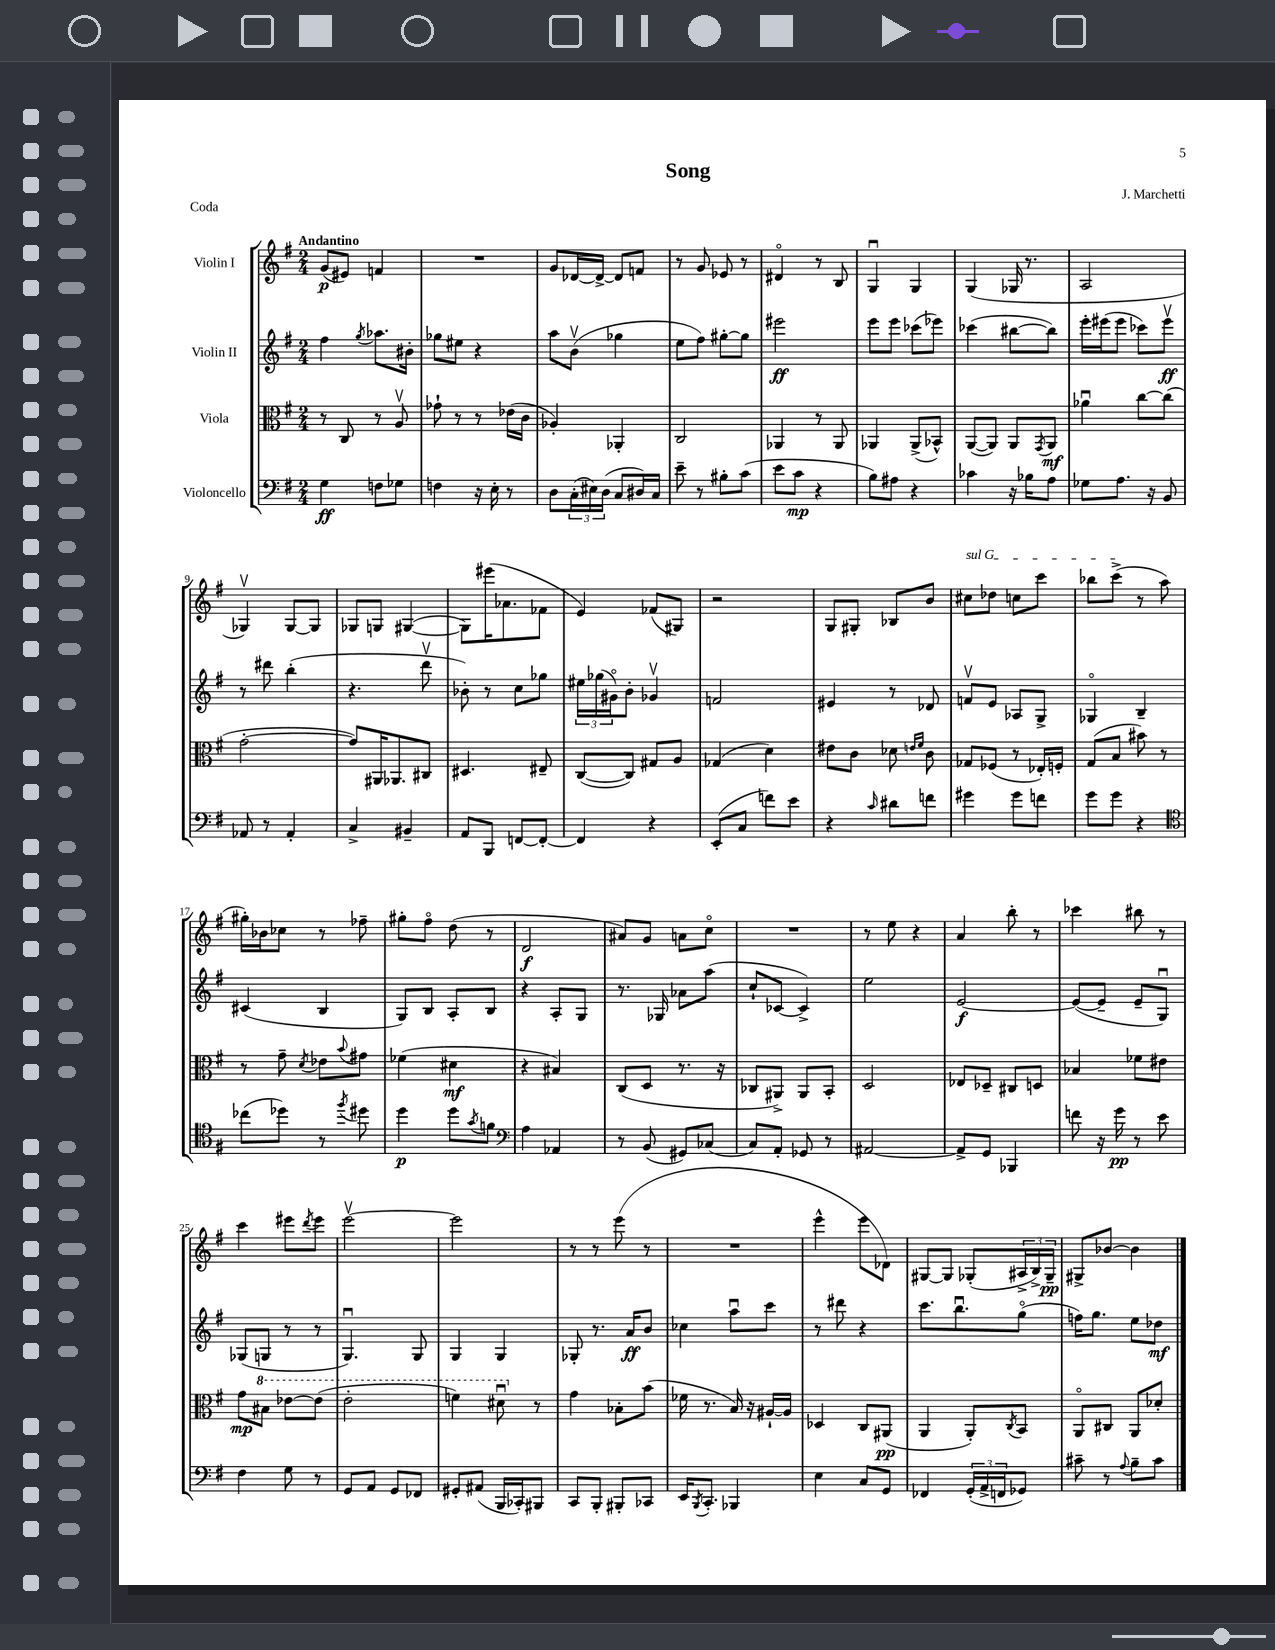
\header { title = "Song" composer = "J. Marchetti" piece = "Coda" }
<<
\new StaffGroup <<
\new Staff = "s0" \with { instrumentName = "Violin I" } {
    \clef treble \key g \major \numericTimeSignature \time 2/4 \tempo "Andantino"
    g'8\p( eis'8) f'4 |
    R2 |
    g'8 des'16~ des'16~-> des'8 f'8 |
    r8 g'8 ees'8 r8 |
    dis'4\flageolet r8 b8 |
    g4\downbow g4 |
    g4( ges16 r8. |
    a2 |
    ges4\upbow) ges8~ ges8 |
    ges8 g8 gis4~( |
    gis8) eis'''16( aes'8. fes'8 |
    e'4) fes'8( gis8) |
    r2 |
    g8 gis8-. bes8 b'8 |
    \once \override TextSpanner.bound-details.left.text = \markup { \italic "sul G" } cis''8\startTextSpan des''8 c''8 c'''8 |
    bes''8 c'''8->\stopTextSpan( r8 a''8 |
    gis''16-.) bes'16 ces''8 r8 fes''8-- |
    gis''8-. fis''8\flageolet d''8( r8 |
    d'2\f |
    ais'8) g'8 a'8 c''8\flageolet |
    R2 |
    r8 e''8 r4 |
    a'4 b''8-. r8 |
    ces'''4 bis''8 r8 |
    c'''4 eis'''8 \acciaccatura { d'''8 } eis'''8 |
    e'''2~\upbow |
    e'''2 |
    r8 r8 e'''8( r8 |
    R2 |
    e'''4-^ e'''8 des'8) |
    gis8~ gis8 ges8-.( \tuplet 3/2 { ais16-> b16->) ges16--\pp } |
    gis8-> bes'8~ bes'4 \bar "|." |
}
\new Staff = "s1" \with { instrumentName = "Violin II" } {
    \clef treble \key g \major \numericTimeSignature \time 2/4
    fis''4 \acciaccatura { g''8 } aes''8. bis'16-. |
    ges''8 eis''8 r4 |
    a''8 b'8\upbow( ges''4 |
    e''8 fis''8) gis''8~-. gis''8 |
    eis'''2\ff |
    e'''8 e'''8 ces'''8( ees'''8) |
    ces'''4( bis''8~ bis''8) |
    e'''16-. eis'''16( eis'''8 ces'''8) eis'''8\upbow\ff |
    r8 dis'''8 b''4-.( |
    r4. d'''8\upbow |
    bes'8-.) r8 c''8 ges''8 |
    \tuplet 3/2 { eis''16 ges''16( gis'16\flageolet) } b'8-. ges'4\upbow |
    f'2 |
    eis'4 r8 des'8 |
    f'8\upbow e'8 aes8 g8-> |
    ges4\flageolet b4-- |
    cis'4( b4 |
    g8) b8 a8-. b8 |
    r4 a8-. g8 |
    r8. ges16 aes'8 a''8( |
    c''8-! ces'8~ ces'4->) |
    e''2 |
    e'2~\f |
    e'8~( e'8-- e'8-- g8\downbow) |
    ges8( g8 r8 r8 |
    g4.\downbow) g8 |
    g4 g4 |
    ges8-. r8. a'16\ff b'8 |
    ces''4 a''8\downbow c'''8 |
    r8 dis'''8 r4 |
    c'''8. b''8.\downbow g''8\flageolet( |
    f''16) g''8. e''8 des''8\mf \bar "|." |
}
\new Staff = "s2" \with { instrumentName = "Viola" } {
    \clef alto \key g \major \numericTimeSignature \time 2/4
    r8 c8 r8 a8\upbow |
    ges'8-! r8 r8 ees'16( c'16 |
    aes4-.) aes,4-. |
    c2 |
    aes,4 r8 aes,8 |
    aes,4 aes,8->( bes,8-^) |
    a,8~( a,8) a,8 \acciaccatura { g,8 } a,8\mf |
    aes'4\downbow c''8~ c''8( |
    g'2~-. |
    g'8) ais,16 aes,8. cis8 |
    dis4. eis8-- |
    c8~( c8) gis8 a8 |
    ges4( d'4) |
    eis'8 c'8 des'8 \grace { e'16 fis'16 } c'8 |
    ges8 fes8( r8 ees16-.) f16-. |
    g8( b8 bis'8) r8 |
    r8 g'8-- \acciaccatura { d'8 } ees'8 \appoggiatura { b'8 } gis'8 |
    fes'4( dis'4\mf |
    r4 bis4) |
    c8( d8 r8. r16 |
    ces8 ais,8->) ais,8 b,8-. |
    d2 |
    ees8 des8-- cis8 d8 |
    bes4 fes'8 eis'8 |
    g'8\mp \ottava #1 bis'8 ees''8~ ees''8( |
    e''2-. |
    f''4) dis''8\downbow \ottava #0 r8 |
    g'4 bes8-. b'8( |
    fes'16 r8. b16) r16 ais16~-! ais16 |
    des4 c8 ais,8\pp( |
    a,4 a,8-.) \acciaccatura { c8 } b,8 |
    a,8\flageolet cis8 a,8 des'8-. \bar "|." |
}
\new Staff = "s3" \with { instrumentName = "Violoncello" } {
    \clef bass \key g \major \numericTimeSignature \time 2/4
    g4\ff f8 ges8 |
    f4 r16 e16-. r8 |
    d8 \tuplet 3/2 { c16-.( eis16) d16( } c8 dis16) c16 |
    e'8-- r8 bis8-. c'8( |
    e'8 c'8\mp r4 |
    b8) ais8 r4 |
    ces'4 r16 bes16 a8 |
    ges8 a8. r16 b,8 |
    aes,8 r8 aes,4-. |
    c4-> bis,4-- |
    a,8 b,,8 f,8~ f,8~-. |
    f,4 r4 |
    e,8-.( c8 f'8) e'8 |
    r4 \grace { c'16 } dis'8 f'8 |
    gis'4 gis'8 f'8 |
    g'8 g'8 r4 |
    \clef tenor ces''8( des''8) r8 \acciaccatura { fis''8 } dis''8 |
    d''4\p d''8 \acciaccatura { g'8 } f'8 |
    \clef bass a4 aes,4 |
    r8 b,8( gis,8) ces8( |
    c8) a,8-. ges,8 r8 |
    ais,2~ |
    ais,8-> g,8 bes,,4 |
    f'8 r16 g'16\pp r8 e'8 |
    fis4 g8 r8 |
    g,8 a,8 g,8 fes,8 |
    gis,8-. ais,8( b,,16 ces,16-.) bis,,8 |
    c,8 b,,8-. bis,,8-. ces,8 |
    e,16 \acciaccatura { b,,8 } c,8.-. bes,,4 |
    e4 c8 g,8 |
    fes,4 \tuplet 3/2 { g,16-.( a,16-> f,16 } ges,8) |
    cis'8-- r8 \appoggiatura { a8 } b8-- cis'8 \bar "|." |
}
>>
>>
